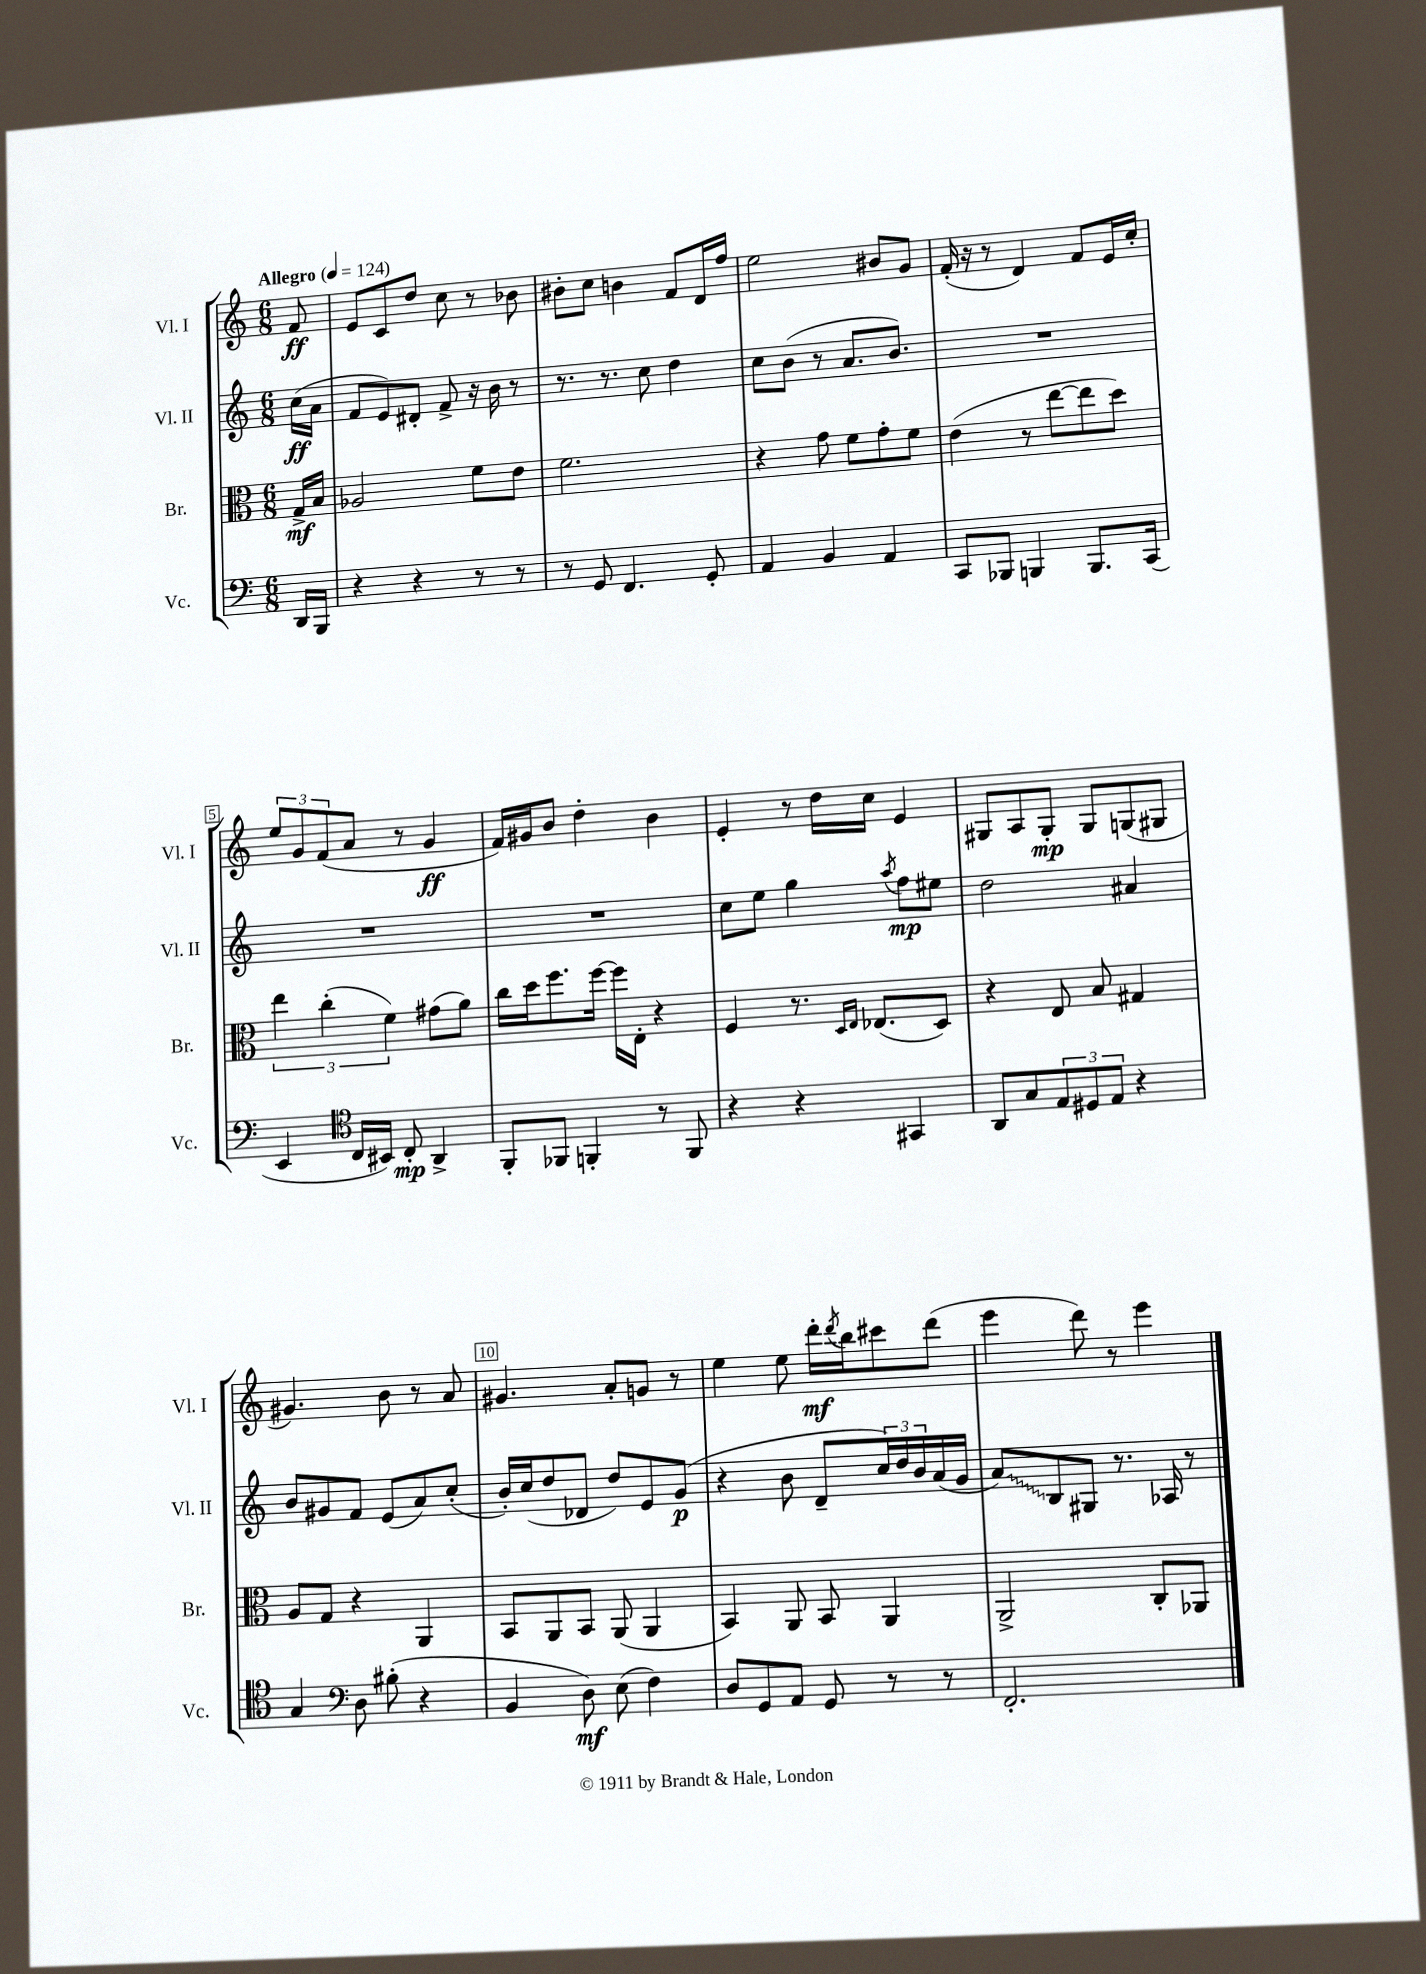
<<
\new StaffGroup <<
\new Staff = "s0" \with { instrumentName = "Vl. I" shortInstrumentName = "Vl. I" } {
    \clef treble \key c \major \numericTimeSignature \time 6/8 \partial 8 \tempo "Allegro" 4 = 124
    f'8\ff |
    e'8 c'8 d''8 c''8 r8 bes'8 |
    bis'8-. c''8 b'4 f'8 d'16 f''16 |
    e''2 bis'8 g'8 |
    f'16-.( r16 r8 d'4) f'8 e'16 c''16-. |
    \tuplet 3/2 { e''8 g'8 f'8( } a'8 r8 g'4\ff |
    f'16) gis'16 b'8 d''4-. b'4 |
    e'4-. r8 d''16 c''16 e'4 |
    gis8 a8 gis8-.\mp gis8 g8( gis8 |
    gis'4.) b'8 r8 a'8 |
    gis'4. a'8-. g'8 r8 |
    e''4 e''8 d'''16-.\mf \acciaccatura { d'''8 } b''16 cis'''8 d'''8( |
    e'''4 d'''8) r8 e'''4 \bar "|." |
}
\new Staff = "s1" \with { instrumentName = "Vl. II" shortInstrumentName = "Vl. II" } {
    \clef treble \key c \major \numericTimeSignature \time 6/8 \partial 8
    c''16\ff( a'16 |
    f'8 e'8) dis'8-. f'8-> r16 b'16 r8 |
    r8. r8. c''8 d''4 |
    c''8 b'8( r8 a'8. b'8.) |
    R2. |
    R2. |
    R2. |
    c''8 e''8 g''4 \acciaccatura { a''8 } f''8\mp eis''8 |
    d''2 ais'4 |
    b'8 gis'8 f'8 e'8( a'8) c''8-.( |
    b'16-.) c''16( d''8 des'8 d''8) e'8 g'8\p( |
    r4 b'8 d'8-- \tuplet 3/2 { c''16) d''16 b'16 } a'16( g'16 |
    \once \override Glissando.style = #'zigzag a'8\glissando) b8 gis8 r8. aes16 r8 \bar "|." |
}
\new Staff = "s2" \with { instrumentName = "Br." shortInstrumentName = "Br." } {
    \clef alto \key c \major \numericTimeSignature \time 6/8 \partial 8
    g16->\mf b16 |
    aes2 f'8 e'8 |
    f'2. |
    r4 g'8 f'8 g'8-. f'8 |
    e'4( r8 e''8~ e''8 d''8) |
    \tuplet 3/2 { e''4 c''4-.( f'4) } gis'8( a'8) |
    c''16 d''16 f''8. f''16~ f''16 e16-. r4 |
    f4 r8. \grace { d16 e16 } ees8.( d8) |
    r4 e8 b8 gis4 |
    a8 g8 r4 a,4 |
    b,8 a,8 b,8 a,8( a,4 |
    b,4) a,8 b,8 a,4 |
    a,2-> c8-. aes,8 \bar "|." |
}
\new Staff = "s3" \with { instrumentName = "Vc." shortInstrumentName = "Vc." } {
    \clef bass \key c \major \numericTimeSignature \time 6/8 \partial 8
    d,16 b,,16 |
    r4 r4 r8 r8 |
    r8 g,8 f,4. g,8-. |
    a,4 b,4 a,4 |
    c,8 bes,,8 b,,4 b,,8. c,16( |
    e,4 \clef tenor c16 bis,16) c8-.\mp a,4-> |
    f,8-. fes,8 f,4-. r8 f,8 |
    r4 r4 gis,4 |
    a,8 g8 \tuplet 3/2 { e8 dis8 e8 } r4 |
    g4 \clef bass d8 bis8-.( r4 |
    b,4 d8\mf) e8( f4) |
    d8 g,8 a,8 g,8 r8 r8 |
    f,2.-. \bar "|." |
}
>>
>>
\layout { \context { \Score \override BarNumber.break-visibility = ##(#f #t #t) barNumberVisibility = #(every-nth-bar-number-visible 5) \override BarNumber.stencil = #(make-stencil-boxer 0.1 0.3 ly:text-interface::print) } }
